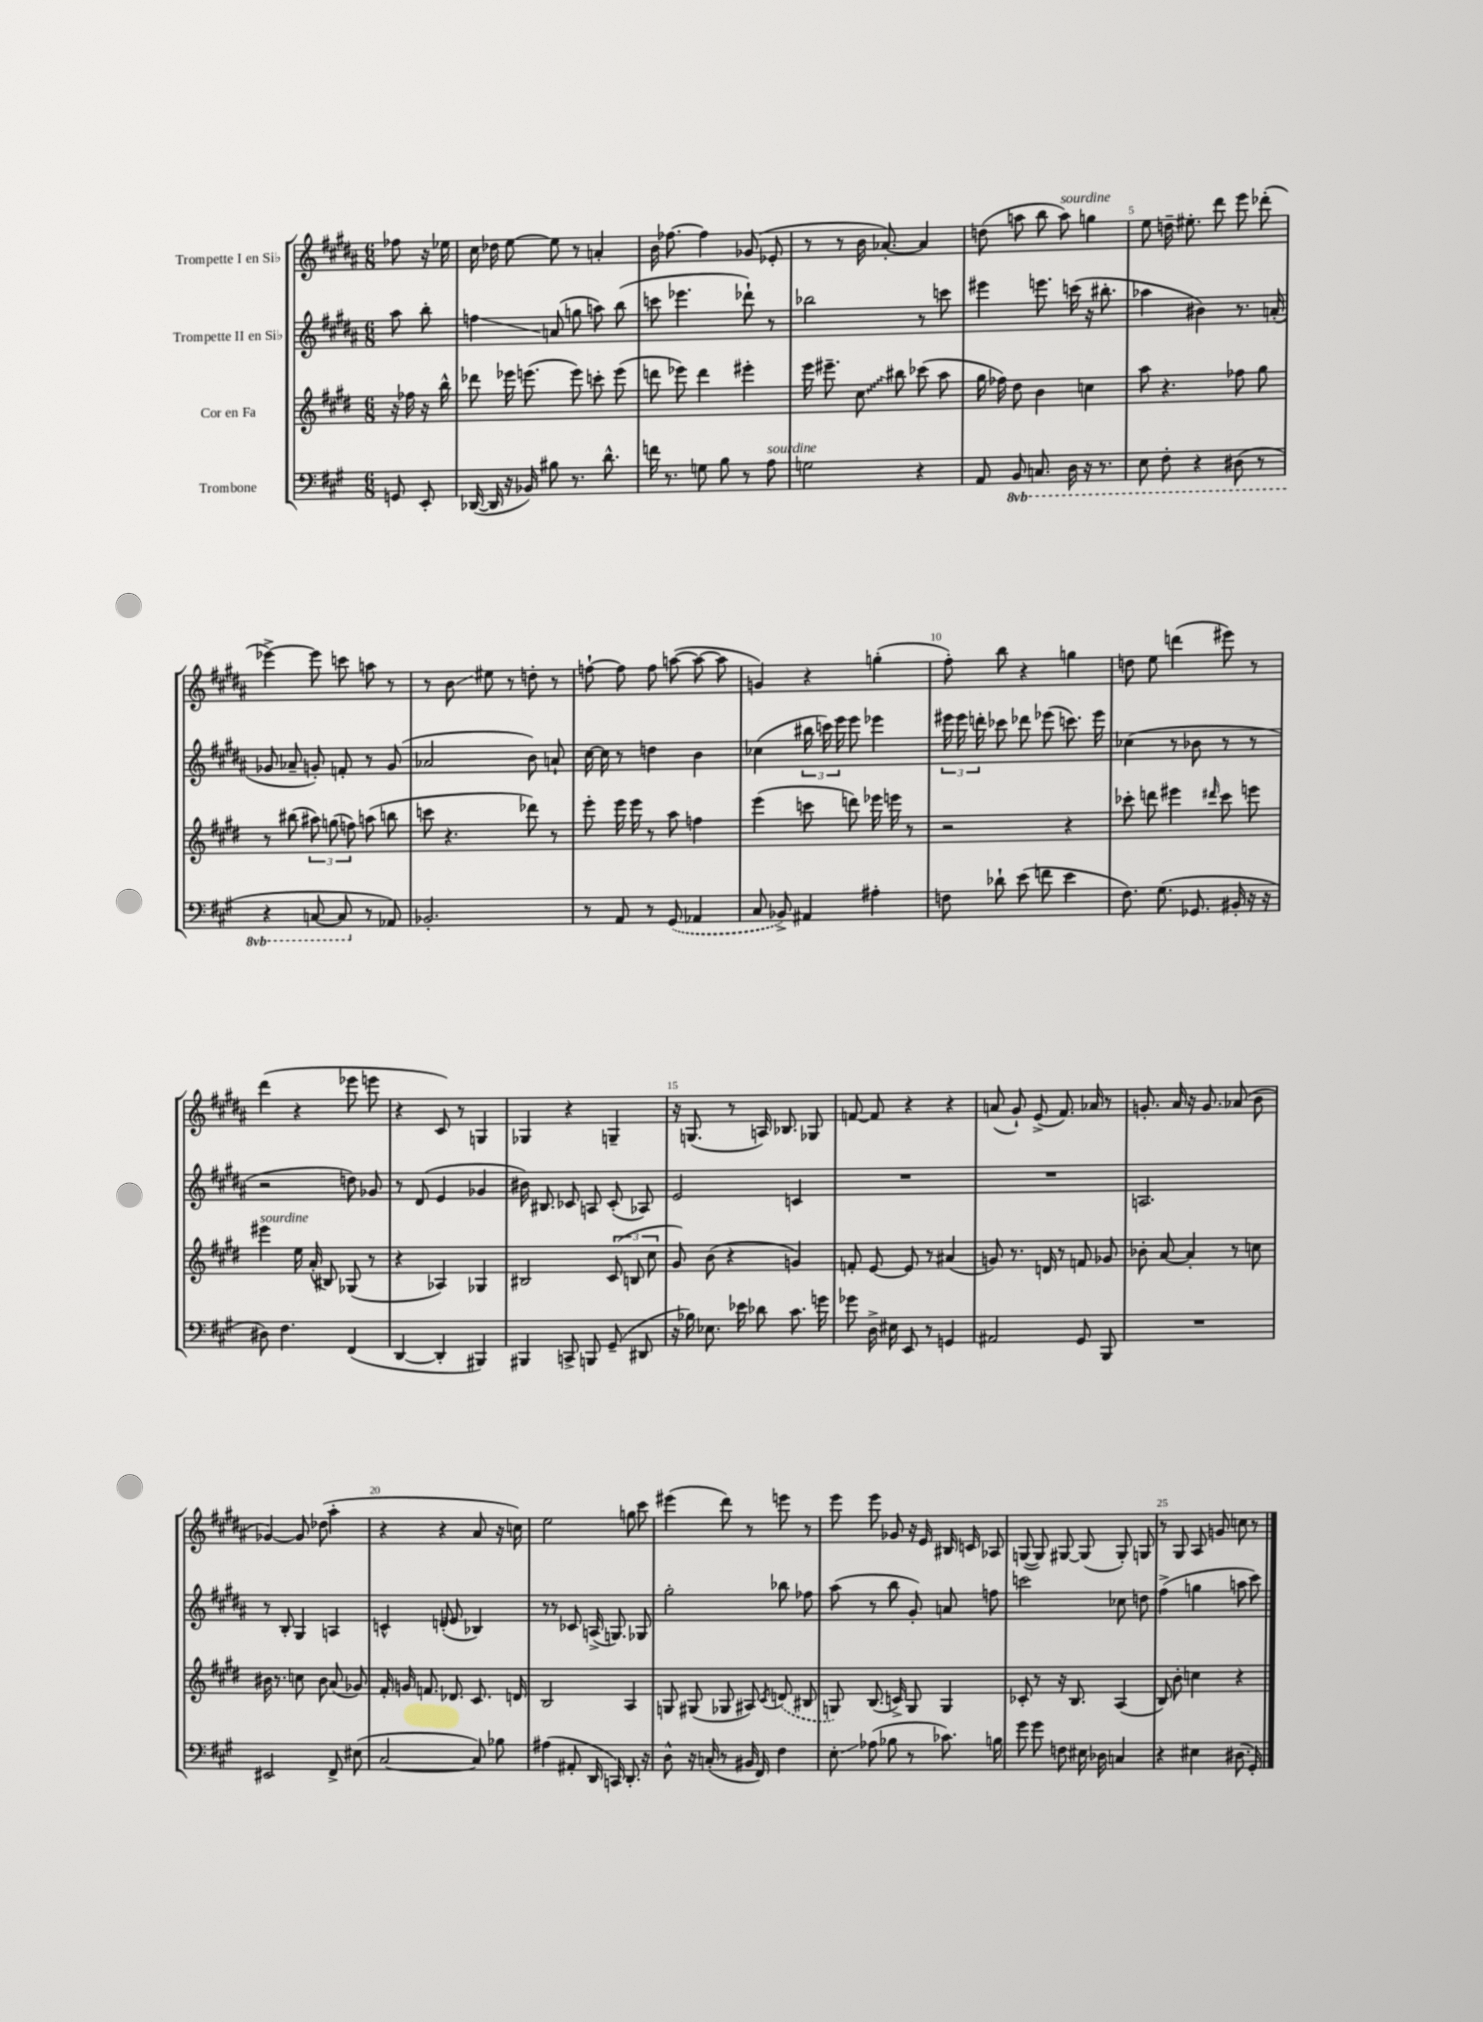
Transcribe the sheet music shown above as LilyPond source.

<<
\new StaffGroup <<
\new Staff = "s0" \with { instrumentName = "Trompette I en Sib" } {
    \clef treble \key b \major \numericTimeSignature \time 6/8 \partial 4
    \autoBeamOff fes''8 r16 ees''16 |
    cis''16 des''16 e''8~ e''8 r8 a'4-. |
    b'16 fes''8.~ fes''4 ges'8( ees'8-. |
    r8 r8 b'16 aes'8.~-.) aes'4 |
    d''8( a''8 b''8 a''8^\markup { \italic "sourdine" }) g''4 |
    e''8 d''16-- eis''8.-. dis'''8 e'''8 des'''8-.( |
    ees'''4~->) ees'''8 c'''8 a''8 r8 |
    r8 b'8\glissando eis''8 r8 d''8-. r8 |
    f''8~-! f''8 f''8 a''8~( a''8~ a''8 |
    g'4) r4 g''4-.( |
    fis''8-.) b''8 r4 g''4 |
    d''8 e''8 d'''4( eis'''8) r8 |
    dis'''4( r4 ees'''8 e'''8 |
    r4 cis'8) r8 g4 |
    ges4 r4 g4-- |
    r16 g8.( r8 a16) bes8. ges8 |
    f'8~ f'8 r4 r4 |
    a'8( gis'8-!) e'8->( fis'8.) aes'16 r8 |
    g'8.-. ais'16 r16 g'8. aes'8( b'8 |
    ges'4~) ges'8 des''8( ais''4-. |
    r4 r4 ais'8 r16 c''16) |
    e''2 g''8 cis'''8 |
    eis'''4( dis'''8) r8 e'''8 r8 |
    e'''8 e'''8 ges'8 r16 e'16 bis16 c'16 aes8 |
    g8~( g8) gis8~ gis8( gis8-.) g8 |
    r8 gis8 ais8 g'8 c''8 r8 \bar "|." |
}
\new Staff = "s1" \with { instrumentName = "Trompette II en Sib" } {
    \clef treble \key b \major \numericTimeSignature \time 6/8 \partial 4
    \autoBeamOff ais''8 b''8-. |
    f''4\glissando a'8( g''8 a''8) b''8( |
    c'''8 ees'''4. des'''8-!) r8 |
    bes''2 r8 c'''8 |
    eis'''4 e'''8. c'''16( r16 bis''8.-. |
    aes''4 bis'4) r8. a'16-.( |
    ges'8 aes'8-- g'8-.) f'8-. r8 g'8( |
    aes'2 b'8) a'8-! |
    cis''16~ cis''16 r8 d''4 b'4 |
    ces''4( \tuplet 3/2 { bis''16 c'''16) e'''16 } e'''8 ees'''4 |
    \tuplet 3/2 { eis'''16 eis'''16 d'''16-. } ces'''8 des'''8 ees'''8( c'''8.) ees'''16 |
    ces''4( r8 bes'8 r8 r8 |
    r2 d''8) ges'8 |
    r8 dis'8( e'4 ges'4 |
    bis'16) bis8. ces'8 a8 ces'8-.( aes8) |
    e'2 c'4 |
    R2. |
    R2. |
    a2. |
    r8 b8-. gis4 a4 |
    c'4-^ d'8-.( ees'8 bes4) |
    r8 r8 ces'8 a16->( g8.) ges8 |
    gis''2-. bes''8 fes''8 |
    ais''8( r8 b''8 gis'8-.) a'8 f''8 |
    c'''2 ces''8 d''8 |
    fis''4->( g''4 a''8 cis'''8) \bar "|." |
}
\new Staff = "s2" \with { instrumentName = "Cor en Fa" } {
    \clef treble \key e \major \numericTimeSignature \time 6/8 \partial 4
    \autoBeamOff r16 fes''16 r16 b''16-^ |
    des'''8 ees'''16 e'''8.( e'''8) c'''8-. e'''8( |
    d'''8 ees'''8) d'''4 eis'''4-. |
    e'''16 eis'''8.-- \once \override Glissando.style = #'zigzag cis''8\glissando bis''8 ces'''8( a''8 |
    gis''16 fes''16) dis''8 b'4 c''4 |
    a''8 r4. fes''8 gis''8 |
    r8 bis''8( \tuplet 3/2 { ais''8) g''8( f''8) } a''8( b''8 |
    c'''8 r4. des'''8) r8 |
    e'''8-. e'''16 e'''16 r8 a''8 f''4 |
    e'''4( c'''8 d'''8) ees'''16 e'''16 r8 |
    r2 r4 |
    ces'''8-. d'''8 eis'''4 \grace { dis'''16 } ces'''8 e'''8 |
    eis'''4^\markup { \italic "sourdine" } e''16 a'16-.( bis8) ges8( r8 |
    r4 aes4) ges4 |
    bis2 \tuplet 3/2 { cis'8( b8 cis''8 } |
    gis'8) b'8( r4 g'4) |
    f'8-. e'8~ e'8 r8 ais'4( |
    g'8) r8. d'16 r8 f'8 ges'8 |
    bes'8-. a'8~ a'4-. r8 c''8 |
    bis'16 r8. c''8 bis'8 a'8( ges'8) |
    fis'16-. g'16 f'8. des'8. cis'8. d'16 |
    b2 a4 |
    g8 gis8( ges8 ais8) \acciaccatura { cis'8 } \once \slurDashed d'8( bis8 |
    g8) b8.( c'16->) g8 g4 |
    ces'8-. r8 r16 b8. a4( |
    b8) b'8-. c''4 r4 \bar "|." |
}
\new Staff = "s3" \with { instrumentName = "Trombone" } {
    \clef bass \key a \major \numericTimeSignature \time 6/8 \set Staff.ottavationMarkups = #ottavation-simple-ordinals \partial 4
    \autoBeamOff g,8 e,8-. |
    des,16~( des,16 r16 bes,16) bis8 r8. d'8.-^ |
    f'16 r8. g8 b8 r8 a8^\markup { \italic "sourdine" } |
    g2 r4 |
    a,8 \ottava #-1 b,,8 c,8. d,16 r16 r8. |
    e,8 fis,8-. r4 dis,8( r8 |
    r4 c,8~ c,8 \ottava #0 r8 aes,8) |
    bes,2.-. |
    r8 a,8 r8 \once \slurDashed gis,8( aes,4 |
    cis8 bes,8->) ais,4 ais4-. |
    f8 des'8-! e'8( f'8 e'4 |
    fis8.) gis8.( ges,8. bis,16-. r16 r16 |
    dis8) fis4. fis,4( |
    d,4~ d,4-. bis,,4) |
    bis,,4 c,8-> b,,8 gis,8--( dis,8 |
    r16 bes16) ees8. ees'16 des'8 cis'8. g'16 |
    ges'8 d16-> eis16 e,8 r8 g,4 |
    ais,2 gis,8 b,,8 |
    R2. |
    eis,2 fis,8-> eis8( |
    cis2~ cis8) bes8 |
    ais4( ais,8-. d,16 c,16) d,8.-. r16 |
    d8-^ r16 c16-.( r8 bis,16 fis,16) fis4 |
    e8-.\glissando aes8( bes8 r8 ces'8.) b16 |
    gis'8 gis'8 f8 eis16 des16 c4 |
    r4 eis4 dis8.( gis,16-.) \bar "|." |
}
>>
>>
\layout { \context { \Score \override BarNumber.break-visibility = ##(#f #t #t) barNumberVisibility = #(every-nth-bar-number-visible 5) } }
